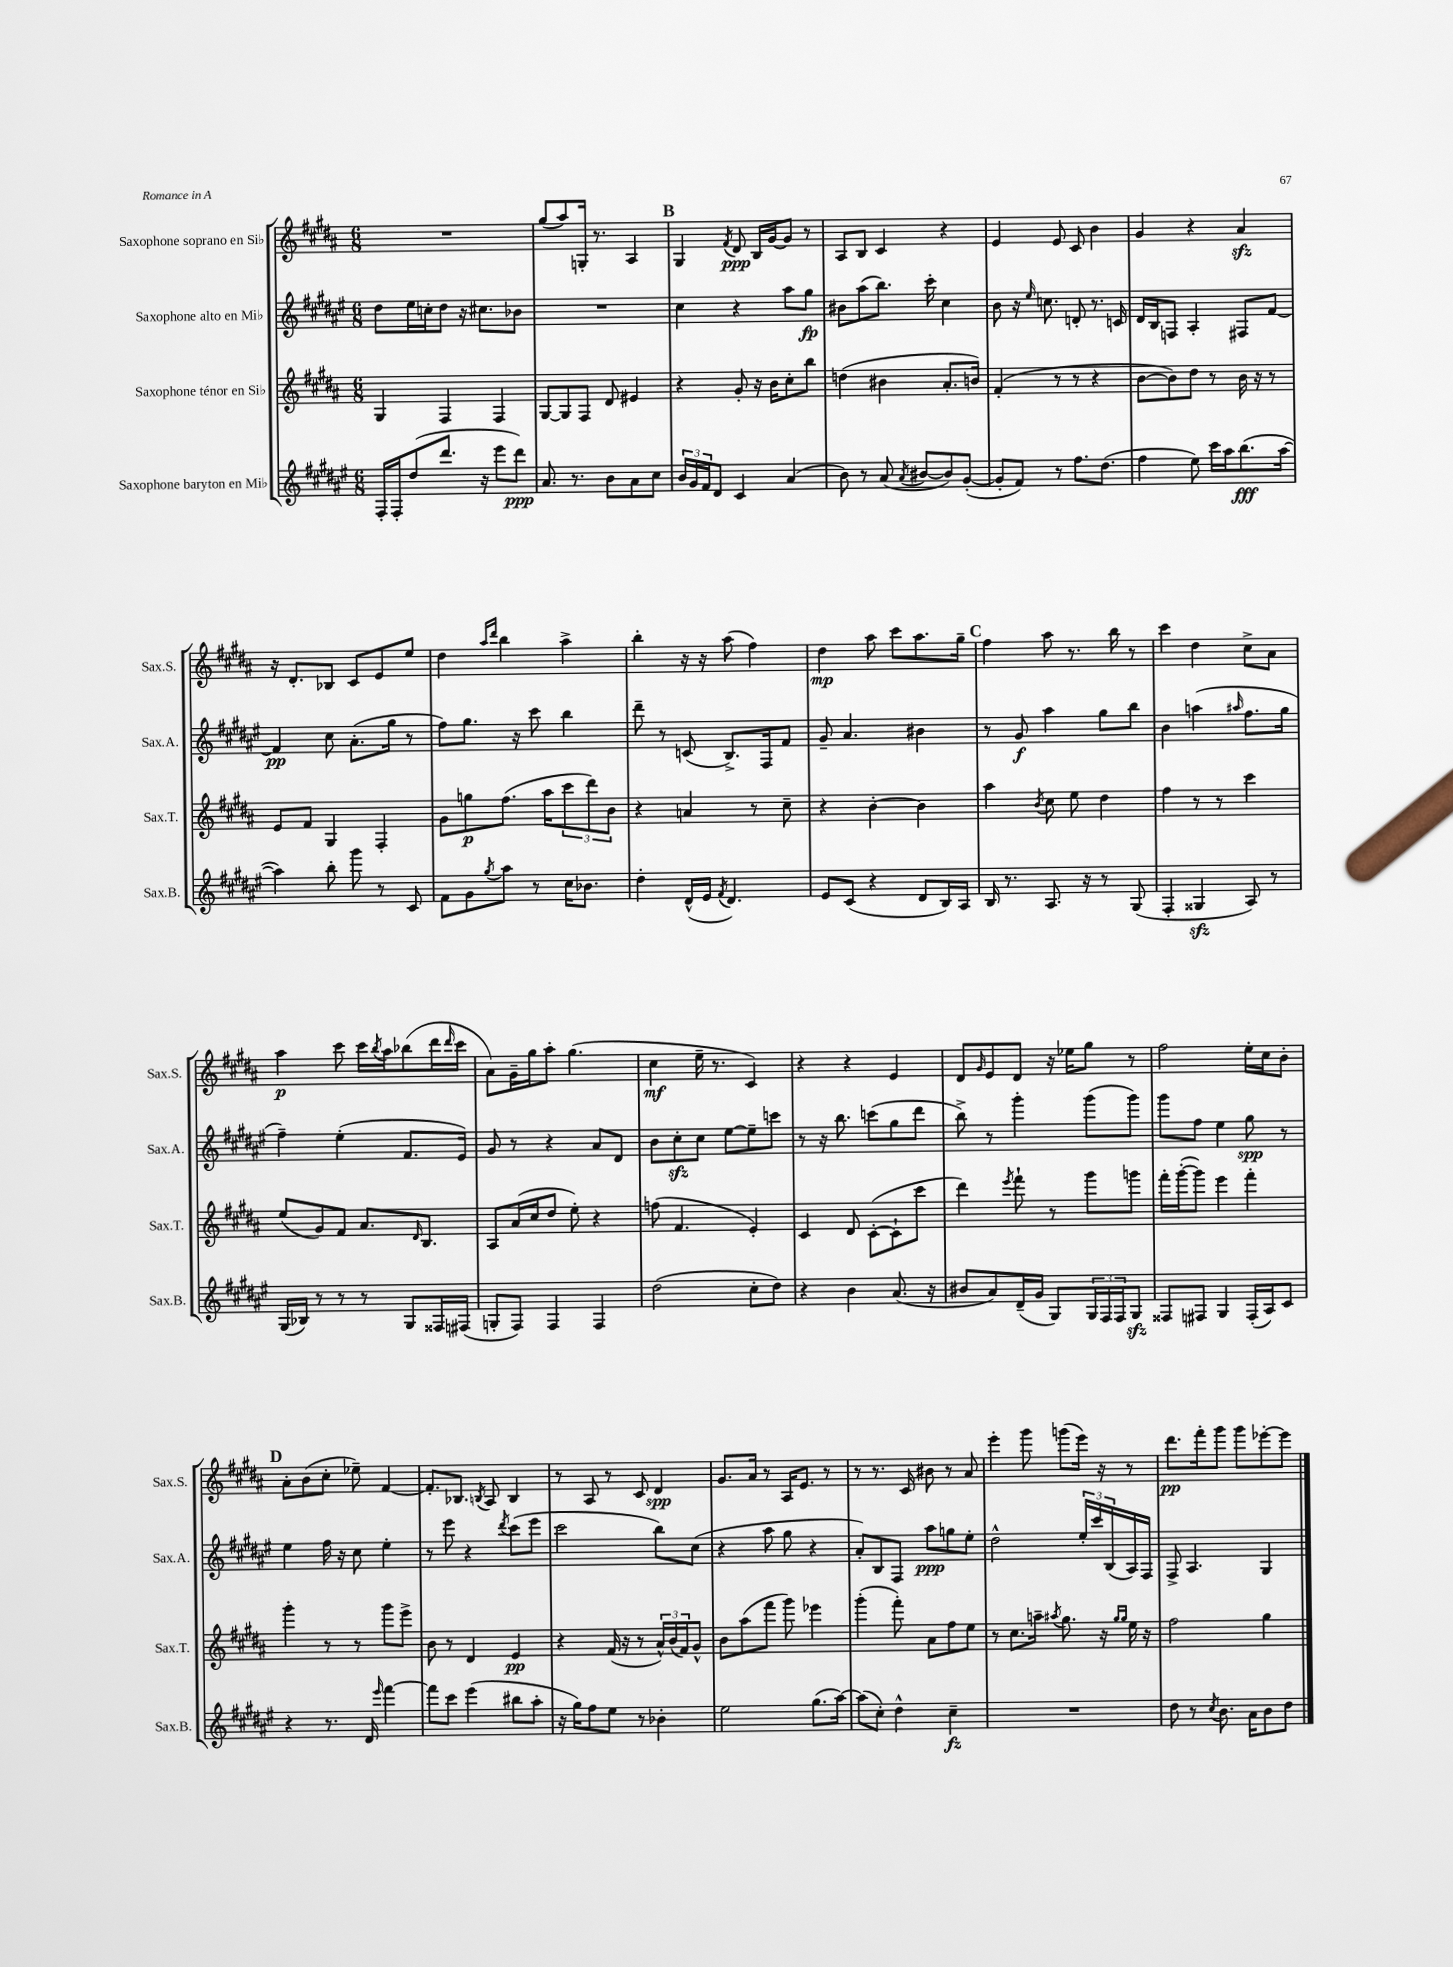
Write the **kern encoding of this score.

**kern	**kern	**kern	**kern
*staff4	*staff3	*staff2	*staff1
*clefG2	*clefG2	*clefG2	*clefG2
*k[f#c#g#d#a#e#]	*k[f#c#g#d#a#]	*k[f#c#g#d#a#e#]	*k[f#c#g#d#a#]
*M6/8	*M6/8	*M6/8	*M6/8
16F#'	4G#	8dd#	2.r
16F#'	.	.	.
(8dd#	.	16ee#	.
.	.	16cc'	.
8.ddd#	4F#	8dd#	.
.	.	16r	.
16r	.	8.cc#	.
8eee#	4F#	.	.
8ddd#)	.	8b-	.
=	=	=	=
8.a#	[8G#	2.r	(8gg#
.	8G#]	.	8aa#)
8.r	.	.	.
.	8F#	.	16G'
.	.	.	8.r
8b	8d#	.	.
8a#	4e#	.	4A#
8cc#	.	.	.
=	=	=	=
24b	4r	4cc#	4G#
24g#	.	.	.
24f#	.	.	.
8d#	.	.	.
.	.	.	8qf#
4c#	8g#'	4r	8d#
.	16r	.	16B
.	16b	.	[16g#
(4a#	8cc#'	8aa#	8g#]
.	8bb	8gg#	8r
=	=	=	=
8b)	(4dd	8b#	8A#
8r	.	(8aa#	8B
(8a#	4b#	8.bb)	4c#
8qa#	.	.	.
[8b#	.	.	.
.	.	16ccc#'	.
8b#])	8.a#'	4cc#	4r
([8g#'	.	.	.
.	16b)	.	.
=	=	=	=
8g#']	(4f#'	8b	4e
8f#)	.	16r	.
.	.	16qqee#	.
.	.	8.cc	.
8r	8r	.	8e
8.ff#	8r	8d'	8c#
.	4r	8.r	4b
(8.dd#	.	.	.
.	.	16c	.
=	=	=	=
4ff#	[8b	16d#	4g#
.	.	16B	.
.	8b])	8F	.
8ee#)	8dd#	4A#'	4r
16ccc#	8r	.	.
16aa#	.	.	.
(8.bb	16b	8F#	4a#
.	16r	.	.
.	8r	[8f#	.
[16aa#	.	.	.
=	=	=	=
4aa#])	8e	4f#]	16r
.	.	.	8.d#'
.	8f#	.	.
8bb'	4G#	8cc#	8B-
8ggg#	.	(8.a#'	8c#
8r	4F#'	.	8e
.	.	16gg#	.
8c#	.	8r	8ee
=	=	=	=
8f#	8g#	8ff#)	4dd#
8g#	8gg	8.gg#	.
.	.	.	16qqaa#
8qgg#	.	.	16qqddd#
8aa#	(8.ff#	.	4bb
.	.	16r	.
8r	.	8ccc#	.
.	16aa#	.	.
16cc#	12ccc#	4bb	4aa#^
8.b-	.	.	.
.	12ddd#)	.	.
.	12b	.	.
=	=	=	=
4dd#'	4r	8ddd#~	4bb'
.	.	8r	.
(16d#^^	4a	(8c	16r
16e#	.	.	16r
8qf#	.	.	.
4.d#)	.	8.B^)	(8aa#
.	8r	.	4ff#)
.	.	16F#	.
.	8cc#~	8f#	.
=	=	=	=
8e#	4r	8g#~	4dd#
(8c#	.	4.a#	.
4r	[4b'	.	8aa#
.	.	.	8ccc#
8d#	4b]	4b#	8.aa#
16B)	.	.	.
16A#	.	.	16gg#~
=	=	=	=
16B	4aa#	8r	4ff#
8.r	.	.	.
.	.	8g#	.
.	8qb	.	.
8.A#	8cc#	4aa#	8aa#
.	8ee	.	8.r
16r	.	.	.
8r	4dd#	8gg#	.
.	.	.	16bb
(8G#	.	8bb	8r
=	=	=	=
4F#'	4ff#	4b	4ccc#
4G##	8r	(4aa	4dd#
.	8r	.	.
.	.	16qqaa#	.
8A#)	4ccc#	8.ff#	8cc#^
8r	.	.	8a#
.	.	16gg#	.
=	=	=	=
(16G#	(8ee	4ff#~)	4aa#
16B-)	.	.	.
8r	8g#)	.	.
8r	8f#	(4ee#'	8ccc#
8r	8.a#	.	16ccc#
.	.	.	8qbb
.	.	.	16aa#
8G#	.	8.f#	(8bb-
.	16qqd#	.	.
.	8.B	.	.
16F##	.	.	16ddd#
.	.	.	16qqddd#
(16F#	.	16e#)	16ccc#
=	=	=	=
8G'	8A#	8g#	8a#)
8F#)	(16a#	8r	16g#~
.	16cc#	.	16gg#
4F#	8dd#	4r	8aa#'
.	8ee')	.	(4.gg#
4F#	4r	8a#	.
.	.	8d#	.
=	=	=	=
(2dd#	(8ff	8b	4cc#
.	4.f#	8cc#'	.
.	.	8cc#	16ee~
.	.	.	8.r
.	.	[8ee#	.
8cc#'	4e')	8ee#~]	4c#)
8dd#)	.	8ccc	.
=	=	=	=
4r	4c#	8r	4r
.	.	16r	.
.	.	8.bb	.
4b	8d#	.	4r
.	([8c#'	(8ccc	.
(8.a#	8c#`]	8gg#	4e
.	8ccc#	8ddd#	.
16r	.	.	.
=	=	=	=
8b#	4ddd#)	8bb^)	8d#
.	.	.	16qqg#
8a#)	.	8r	8e
.	8qeee	.	.
(16d#~	8fff#`	4ggg#'	8d#
16g#	.	.	.
8G#)	8r	.	16r
.	.	.	16ee-
24G#	8ggg#	(8ggg#	8gg#
24F#	.	.	.
24F#	.	.	.
8G#	8ggg	8ggg#)	8r
=	=	=	=
8F##	16fff#'	8ggg#	2ff#
.	([16ggg#'	.	.
8F#	8ggg#])	8ff#	.
4G#	4eee	4ee#	.
(16F#'	4fff#'	8gg#	16ee'
16A#)	.	.	16cc#
8c#	.	8r	8b'
=	=	=	=
4r	4ggg#'	4ee#	8a#'
.	.	.	(8b
8.r	8r	16ff#	8cc#'
.	.	16r	.
.	8r	8cc#	8ee-~)
16d#	.	.	.
16qqeee#	.	.	.
[4fff#	8ggg#	4ee#'	[4f#
.	8eee^	.	.
=	=	=	=
8fff#]	8b	8r	8.f#']
8ccc#	8r	8eee#	.
.	.	.	8.B-
(4eee#	4d#	4r	.
.	.	.	8qB
.	.	.	8A#
.	.	8qddd#	.
8bb#	4e	(8ccc#	4B
8aa#'	.	8eee#	.
=	=	=	=
16r	4r	2ccc#	8r
16gg#)	.	.	.
8ff#	.	.	8A#
8ee#	(16f#	.	8r
.	16r	.	.
8r	8r	.	8c#
4b-'	24a#^^)	8bb)	4d#
.	(24b	.	.
.	24f#)	.	.
.	8g#^^	(8cc#	.
=	=	=	=
2ee#	8b	4r	8.g#
.	(8aa#	.	.
.	.	.	16a#
.	8fff#	8aa#	8r
.	8ggg#)	8gg#	16A#
.	.	.	8.e
(8.gg#	4eee-	4r	.
.	.	.	8r
[16aa#)	.	.	.
=	=	=	=
(8aa#]	(4ggg#'	8a#')	8r
8cc#')	.	8B	8.r
4dd#^^	8fff#')	8F#	.
.	.	.	16c#
.	8a#	8aa#	8b#
4cc#~	8ff#	8gg	8r
.	8ee	8ee#'	8a#
=	=	=	=
2.r	8r	2dd#^^	4eee'
.	8.cc#	.	.
.	.	.	8ggg#
.	16aa~	.	.
.	8qaa#	.	.
.	8.gg#	.	(8ggg
.	.	24ee#'	16eee)
.	.	24ccc#	.
.	16r	.	16r
.	.	(24B	.
.	16qqgg#	.	.
.	16qqgg#	.	.
.	16ee	16A#)	8r
.	16r	16F#	.
=	=	=	=
8dd#	2ff#	8F#^	8.ddd#
8r	.	4.A#	.
.	.	.	16fff#'
8qcc#	.	.	.
8.b	.	.	8ggg#
.	.	.	8ggg#
16a#	.	.	.
8b	4gg#	4G#	[8eee-'
8dd#	.	.	8eee-]
==	==	==	==
*-	*-	*-	*-
